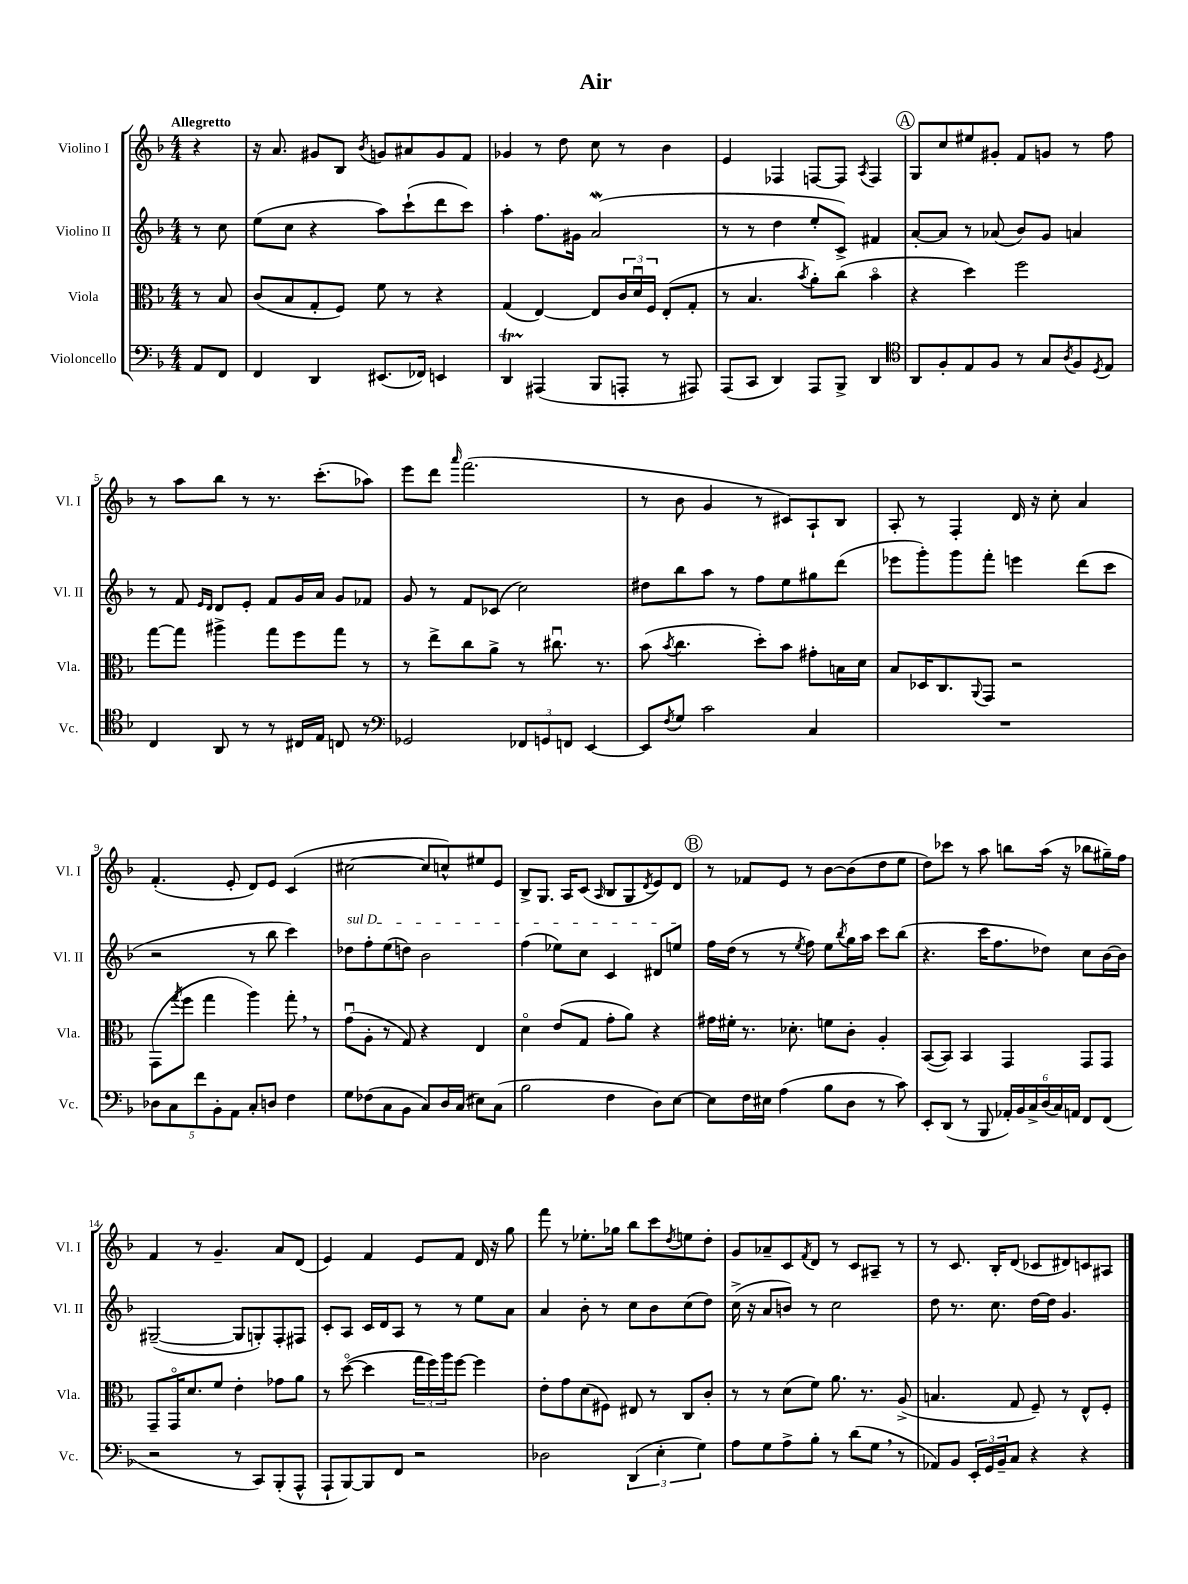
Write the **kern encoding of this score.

**kern	**kern	**kern	**kern
*staff4	*staff3	*staff2	*staff1
*clefF4	*clefC3	*clefG2	*clefG2
*k[b-]	*k[b-]	*k[b-]	*k[b-]
*M4/4	*M4/4	*M4/4	*M4/4
8AA	8r	8r	4r
8FF	8B-	8cc	.
=	=	=	=
4FF	(8c	(8ee	16r
.	.	.	8.a
.	8B-	8cc	.
4DD	8G'	4r	8g#
.	8F)	.	8B-
.	.	.	8qb-
(8.EE#	8f	8aa)	8g
.	8r	(8ccc`	8a#
16FF-)	.	.	.
4EE	4r	8ddd	8g
.	.	8ccc)	8f
=	=	=	=
4DD	(4G	4aa'	4g-
(4AAA#	[4E)	8.ff	8r
.	.	.	8dd
.	.	16g#	.
8BBB-	8E]	(2a	8cc
8AAA'	24c	.	8r
.	24du	.	.
.	24F	.	.
8r	(8E'	.	4b-
8AAA#)	8G'	.	.
=	=	=	=
(8AAA	8r	8r	4e
8CC	4.B-	8r	.
4DD)	.	4dd	4F-
.	8qb-	.	.
8AAA	8a')	8ee'	[8F
8BBB-^	(8cc	8c^)	8F]
.	.	.	8qA
4DD	4b-o	4f#	4F
=	=	=	=
*clefC4	*	*	*
8AA	4r	[8a'	8G
8F'	.	8a]	8cc
8E	4dd)	8r	8ee#
8F	.	(8a-	8g#'
8r	2ff	8b-)	8f
8G	.	8g	8g
8qA	.	.	.
8F	.	4a	8r
8qD	.	.	.
8E	.	.	8ff
=	=	=	=
4C	[8gg	8r	8r
.	8gg]	8f	8aa
.	.	16qqe	.
.	.	16qqd	.
8AA	4aa#^	8d	8bb-
8r	.	8e'	8r
8r	8gg	8f	8.r
16C#	8ff	16g	.
16E	.	16a	(8.ccc'
8C	8gg	8g	.
8r	8r	8f-	8aa-)
=	=	=	=
*clefF4	*	*	*
2GG-	8r	8g	8eee
.	8ee^	8r	8ddd
.	.	.	16qqaaa
.	8cc	8f	(2.fff
.	8a^	(8c-	.
12FF-	8r	2cc)	.
12GG	.	.	.
.	8.cc#u	.	.
12FF	.	.	.
[4EE	.	.	.
.	8.r	.	.
=	=	=	=
8EE]	(8b-	8dd#	8r
8qF	8qb-	.	.
8G	4.cc	8bb-	8b-
2c	.	8aa	4g
.	.	8r	.
.	8dd')	8ff	8r
.	8b-	8ee	8c#)
4C	8g#'	8gg#	8A`
.	16B	(8ddd	8B-
.	16d	.	.
=	=	=	=
1r	8B-	8eee-	8A'
.	16D-	8ggg')	8r
.	8.C	.	.
.	.	8ggg	4F'
.	8qqAA	.	.
.	8GG	8fff'	.
.	2r	4eee	16d
.	.	.	16r
.	.	.	8cc'
.	.	(8ddd	4a
.	.	8ccc	.
=	=	=	=
10D-	(8GG	2r	(4.f'
10C	.	.	.
.	8qgg	.	.
.	8ff	.	.
10f	.	.	.
.	4gg	.	.
10BB-'	.	.	.
.	.	.	8e'
10AA	.	.	.
8C'	4aa)	8r	8d)
8D	.	8bb-	8e
4F	8gg'	4ccc)	(4c
.	8r	.	.
=	=	=	=
8G	(8gu	8dd-	[2cc#
(8F-	8A'	8ff'	.
8C	8r	(8ee	.
8BB-	8G)	8dd)	.
8C)	4r	2b-	8cc#]
16D	.	.	8cc^^)
(16C	.	.	.
8E#)	4E	.	8ee#
(8C	.	.	8e
=	=	=	=
2B-	4do	(4ff	8B-^
.	.	.	8.G
.	(8e	8ee-)	.
.	.	.	16A
.	8G	8cc	(8c
.	.	.	16qqA
4F	8g'	4c	8B-
.	8a)	.	8G
.	.	.	8qd
8D)	4r	8d#	8e)
[8E	.	8ee	8d
=	=	=	=
8E]	16g#	16ff	8r
.	16f#'	(16dd	.
16F	8.r	8r	8f-
16E#	.	.	.
(4A	.	8r	8e
.	8.d-'	.	.
.	.	8qee	.
.	.	8ff)	8r
8B-	8f	8ee	[8b-
.	.	8qbb-	.
8D	8c'	16gg	(8b-]
.	.	16aa	.
8r	4A'	8ccc	8dd
8c)	.	(8bb-	8ee
=	=	=	=
8EE'	([8BB-	4.r	8dd)
(8DD	8BB-])	.	8ccc-
8r	4BB-	.	8r
8BBB-	.	16ccc	8aa
.	.	8.ff	.
24AA-')	4GG	.	8bb
24BB-	.	.	.
24C^	.	.	.
(24D	.	8dd-)	(16aa
24C)	.	.	.
.	.	.	16r
24AA	.	.	.
8FF	8GG	8cc	8bb-
(8FF	8GG	[16b-	16gg#~)
.	.	16b-]	16ff
=	=	=	=
2r	8GG~	([2G#~	4f
.	16GGo	.	.
.	8.d	.	.
.	.	.	8r
.	8f	.	4.g~
8r	4e'	8G#]	.
8CC)	.	8G')	.
(8BBB-'	8g-	8F'	8a
8AAA^^	8a	8F#	(8d
=	=	=	=
8AAA`	8r	8c'	4e)
[8BBB-)	([8ddo	8A	.
8BBB-]	4dd]	16c	4f
.	.	16d	.
8FF	.	8A	.
2r	24gg	8r	8e
.	24ff)	.	.
.	24aa	.	.
.	[8ff	8r	8f
.	4ff]	8ee	16d
.	.	.	16r
.	.	8a	8gg
=	=	=	=
2D-	8e'	4a	8fff
.	8g	.	8r
.	(8d	8b-'	8.ee-'
.	8F#)	8r	.
.	.	.	16gg-
(6DD	8E#	8cc	8bb-
.	8r	8b-	8ccc
6E'	.	.	.
.	.	.	8qdd
.	8C	(8cc	8ee
6G)	.	.	.
.	8c'	8dd)	8dd'
=	=	=	=
8A	8r	(16cc^	8g
.	.	16r	.
8G	8r	8a	8a-~
8A^	(8d	8b)	8c
.	.	.	8qf
8B-'	8f)	8r	8d
8r	8.a	2cc	8r
(8d	.	.	8c
.	8.r	.	.
8G	.	.	8A#~
8r	(8A^	.	8r
=	=	=	=
8AA-)	4.B	8dd	8r
8BB-	.	8.r	8.c
24EE'	.	.	.
24GG	.	.	.
.	.	8.cc	16B-'
24BB-~	.	.	.
8C	8G	.	(8d
4r	8F~)	[16dd	8c-
.	.	16dd]	.
.	8r	4.g	8d#)
4r	8E^^	.	8c
.	8F'	.	8A#
==	==	==	==
*-	*-	*-	*-
